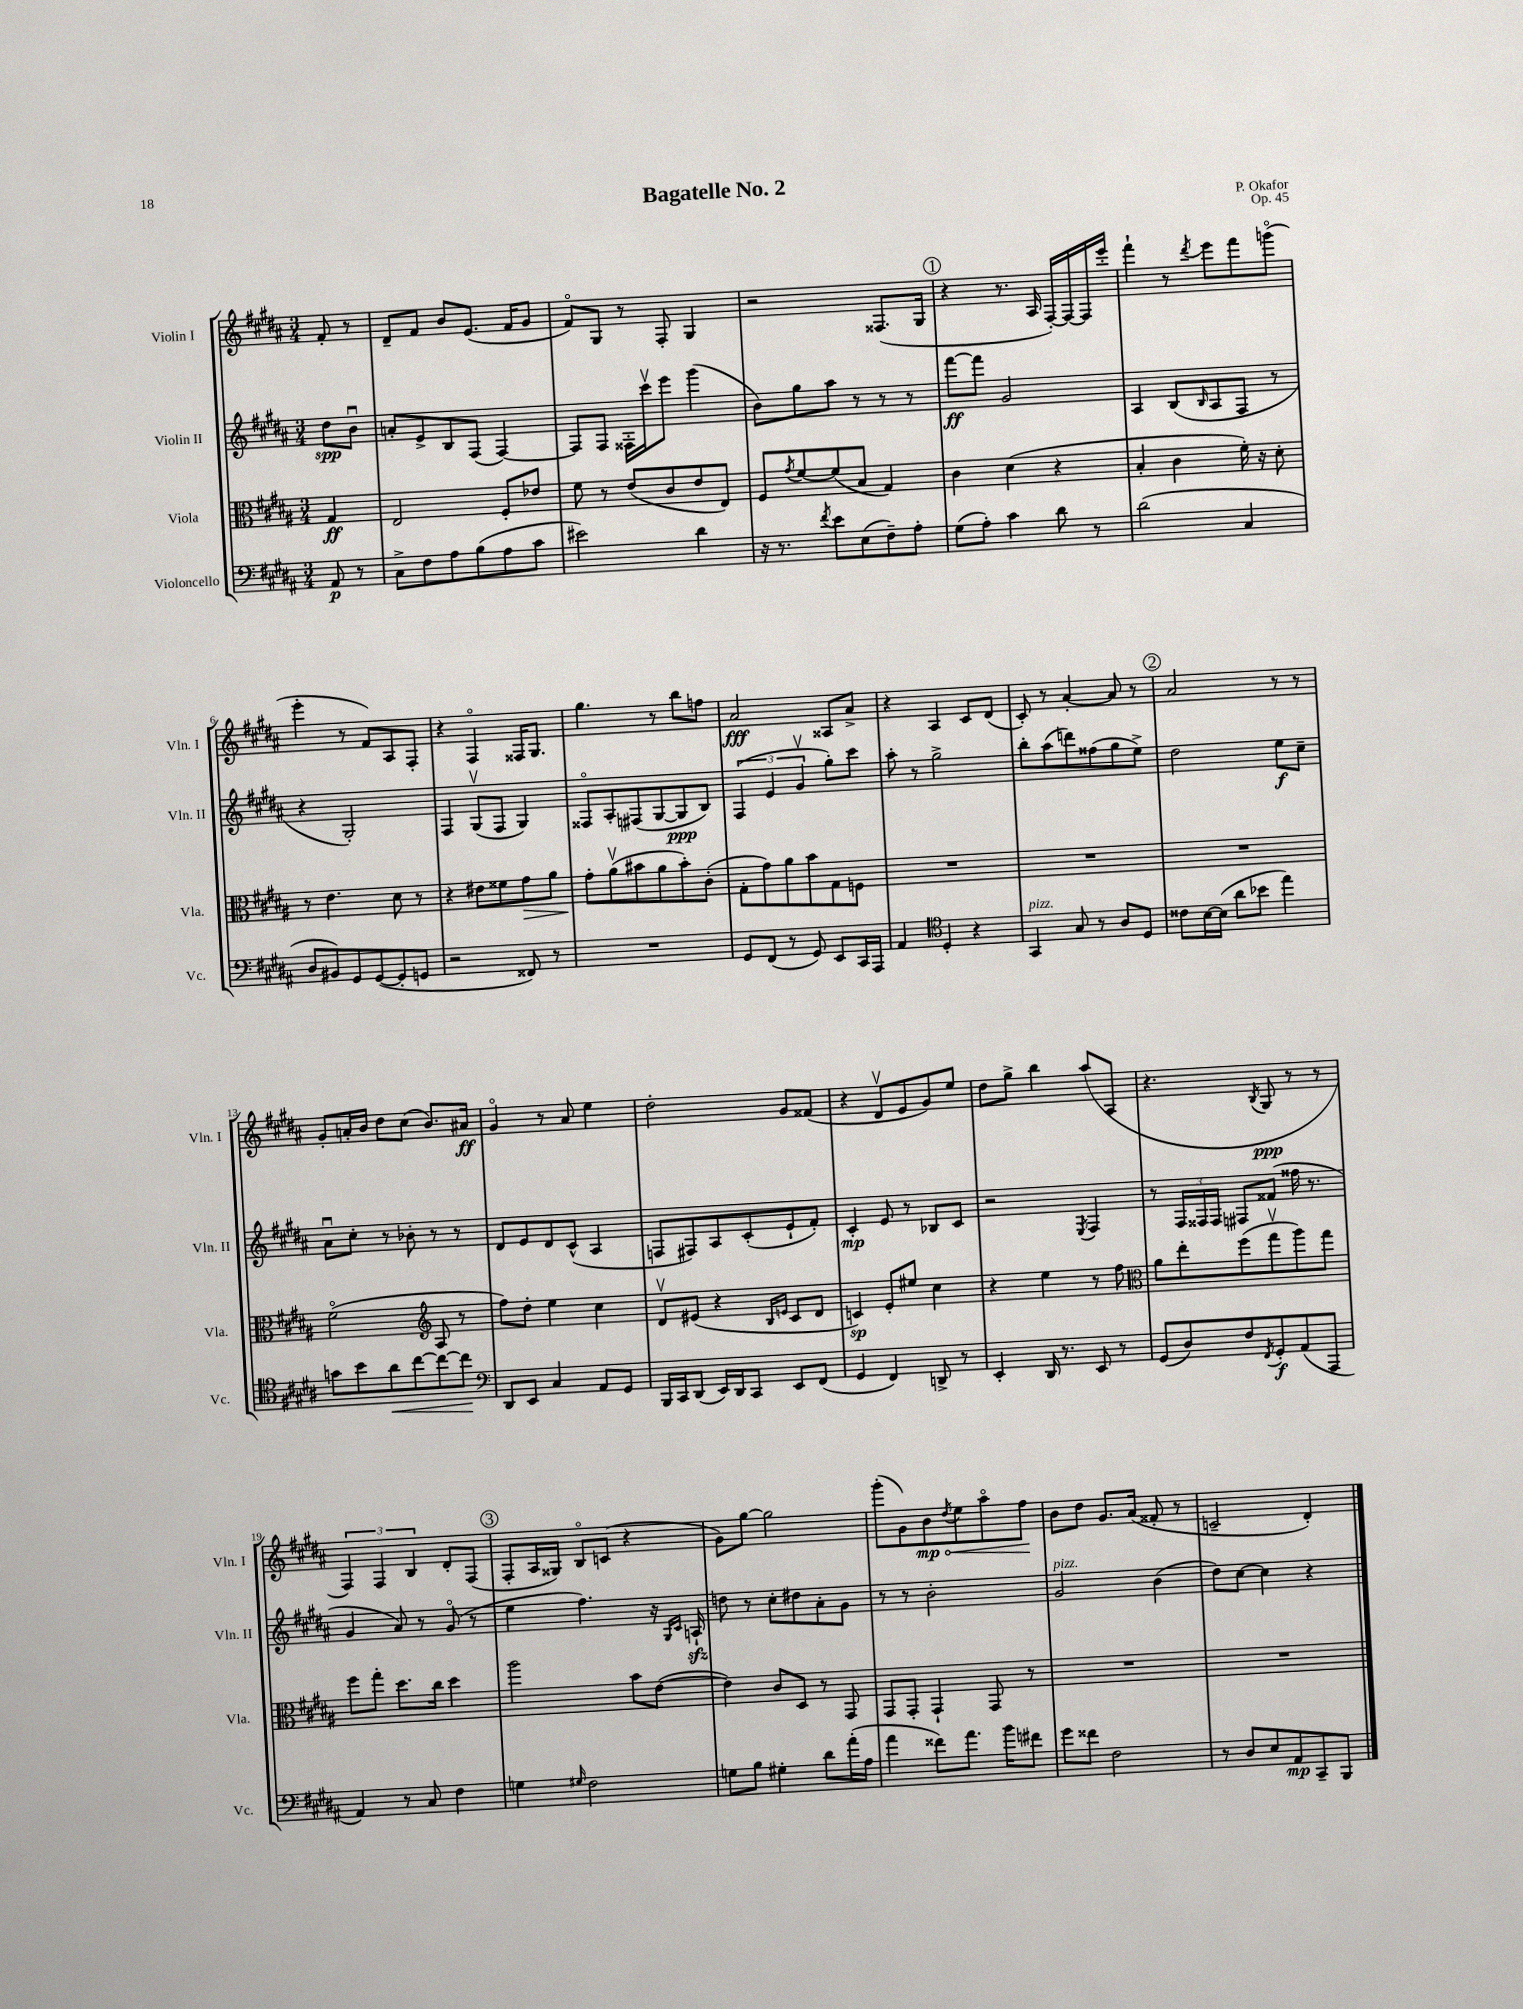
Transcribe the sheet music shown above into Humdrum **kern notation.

**kern	**kern	**kern	**kern
*staff4	*staff3	*staff2	*staff1
*clefF4	*clefC3	*clefG2	*clefG2
*k[f#c#g#d#a#]	*k[f#c#g#d#a#]	*k[f#c#g#d#a#]	*k[f#c#g#d#a#]
*M3/4	*M3/4	*M3/4	*M3/4
8AA#/	4G#/	8dd#\L	8f#'/
8r	.	8bu\J	8r
=	=	=	=
8C#^\L	2E/	8a'/L	8d#~/L
8F#\	.	8e^/	8f#/J
8A#\	.	8B/	8b/L
(8B\	.	(8F#/J	(8.e/J
8A#\	8F#'/L	[4F#/)	.
.	.	.	16f#/LK
8c#\J	8e-/J	.	8g#/J
=	=	=	=
2e#\)	8f#\	8F#/]L	8f#o/L)
.	8r	8F#/J	8G#/J
.	(8e/L	16F##'\LL	8r
.	.	16ccc#v\J	.
.	8c#/	8eee\J	8F#'/
4d#\	8e/	(4ggg#\	4G#/
.	8E/J)	.	.
=	=	=	=
16r	8F#/L	8b\L)	2r
8.r	.	.	.
.	8qg#/	.	.
.	[8f#/	8gg#\	.
8qf#/	.	.	.
8e\L	(8f#/]	8aa#\J	.
(8E\	8B/J	8r	.
8F#~\)	4G#/)	8r	(8.F##/L
8A#'\J	.	8r	.
.	.	.	16G#/Jk
=	=	=	=
(8G#\L	4c#\	[8fff#\L	4r
8A#'\J)	.	8fff#\]J	.
4c#\	(4d#\	2g#/	8.r
.	.	.	16A#/
8d#\	4r	.	[16F#'/LL)
.	.	.	16F#/_
8r	.	.	16F#/]
.	.	.	16eee'/JJ
=	=	=	=
(2d#\	4B'/	4A#/	4fff#`\
.	4c#\	(8B/L	8r
.	.	16qqB/	8qddd#/
.	.	8A#/	8eee\L
4C#/	16f#'\)	8F#/J	8fff#\
.	16r	.	.
.	8d#'\	8r	(8gggo\J
=	=	=	=
8D#/L	8r	4r	4eee'\
8BB#/)	4.e\	.	.
8GG#/	.	2G#'/)	8r
([8GG#/	.	.	8f#/L)
8GG#'/]	8d#\	.	8A#/
8GG/J	8r	.	8F#'/J
=	=	=	=
2r	4r	4F#/	4r
.	8e#\L	(8G#v/L	4F#o/
.	8f##\	8F#/J	.
8FF##/)	8g#\	4G#/)	16F##/LK
.	.	.	8.G#/J
8r	8a#\J	.	.
=	=	=	=
2.r	8g#'\L	8F##o/L	4.gg#\
.	(8a#v\	8A#'/	.
.	8b#\	(8F#/	.
.	8a#\	[8G#/	8r
.	8b#'\)	8G#/]	8bb\L
.	(8c#'\J	8B/J)	8ff\J
=	=	=	=
8GG#/L	8G#'\L	(6F#/	2a#/
(8FF#/J	8g#\)	.	.
.	.	6e/	.
8r	8a#\	.	.
.	.	6g#v/	.
8GG#/)	8b\	.	.
8EE/L	8G#\	8gg#'\L)	8A##/L
16CC#/L	8F\J	8ccc#\J	8a#^/J
16AAA#/JJ	.	.	.
=	=	=	=
4AA#/	2.r	8aa#'\	4r
.	.	8r	.
*clefC4	*	*	*
4D#'/	.	2gg#^\	4A#/
4r	.	.	8c#/L
.	.	.	(8d#/J
=	=	=	=
4GG#/	2.r	8bb'\L	8c#'/)
.	.	(8aa#\	8r
8G#/	.	8ddd\)	[4a#'/
8r	.	(8ff##\	.
8A#/L	.	8gg#\	8a#/]
8D#/J	.	8ee^\J)	8r
=	=	=	=
8c##\L	2.r	2dd#\	2a#/
[16B\L	.	.	.
(16B\]JJ	.	.	.
8a#\L	.	.	.
8b-\J	.	.	.
4ee\)	.	8ee\L	8r
.	.	8cc#~\J	8r
=	=	=	=
8g\L	(2f#o\	8a#u\L	8g#'/L
8b\	.	8cc#'\J	16a'/L
.	.	.	16b/JJ
8a#\	.	8r	8dd#\L
[8cc#\	.	8b-'\	(8cc#\J
*	*clefG2	*	*
8cc#\_	8A#/	8r	8.b/L)
8cc#\]J	8r	8r	.
.	.	.	16a#/Jk
=	=	=	=
*clefF4	*	*	*
8DD#/L	8ff#\L)	8d#/L	4g#o/
8EE/J	8dd#'\J	8e/	.
4C#/	4ee\	8d#/	8r
.	.	(8c#^^/J	8a#/
8AA#/L	4cc#\	4A#/	4ee\
8GG#/J	.	.	.
=	=	=	=
16BBB/LL	8d#v/L	8F/L	2dd#'\
16CC#/J	.	.	.
(8DD#/J	(8e#/J	8F#/)	.
16EE/LL)	4r	8A#/	.
16DD#/J	.	.	.
8CC#/J	.	(8c#'/	.
.	16qqB/LL	.	.
.	16qqe/JJ	.	.
8EE/L	8c#/L	8e`/	8g#/L
(8FF#/J	8d#/J	8f#'/J)	(8f##/J
=	=	=	=
4GG#/	4c/)	4c#'/	4r
4FF#/)	8e'/L	8e/	8d#v/L
.	8ee#/J	8r	8e/
8DD^/	4cc#\	8B-/L	8g#/)
8r	.	8c#/J	8ee/J
=	=	=	=
4EE'/	4r	2r	8dd#\L
.	.	.	8gg#^\J
16DD#/	4ee\	.	4bb\
8.r	.	.	.
.	.	8qE/	.
8EE/	8r	4F#/	(8aa#/L
8r	8ff#\	.	8A#/J
=	=	=	=
*	*clefC3	*	*
(8GG#/L	8a#\L	8r	4.r
8D#/)	8ee'\	24F#/LL	.
.	.	24F##/	.
.	.	24F##/JJ	.
8F#/	(8ff#\	8F#/L	.
8qFF#/	.	.	8qB/
8GG#'/	8gg#v\	(8f##/J	8G#/
(8AA#/	8aa#\)	16ff##\	8r
.	.	8.r	.
8AAA#/J	8gg#\J	.	8r
=	=	=	=
4AA#/)	8ff#\L	4g#/	6F#/)
.	8gg#'\J	.	.
.	.	.	6F#/
8r	8.dd#\L	8a#/)	.
.	.	.	6B/
8C#/	.	8r	.
.	16cc#\Jk	.	.
4F#\	4dd#\	(8g#o/	8d#'/L
.	.	8r	(8F#/J
=	=	=	=
4G\	2aa#\	4ee\	8F#'/L
.	.	.	16A#/L
.	.	.	16G##/JJ)
16qqG#/	.	.	.
2F#\	.	4.ff#\)	8Bo/L
.	.	.	(8c/J
.	8b\L	.	4r
.	([8e\J	16r	.
.	.	16qqG#/LL	.
.	.	16qqc#/JJ	.
.	.	16A`/	.
=	=	=	=
8G\L	4e\])	8dd\	8g#\L)
8B\J	.	8r	[8gg#\J
4G#'\	8c#/L	8cc#'\L	2gg#\]
.	8D#/J	8dd#\	.
8d#\L	8r	8a#'\	.
(16a#'\L	8GG#/	8g#\J	.
16A#\JJ	.	.	.
=	=	=	=
4a#\	8GG#/L	8r	(8ggg#'\L
.	8GG#'/J	8r	8g#\)
8f##\L)	4GG#`/	2b'\	8b\
.	.	.	8qdd#/
8.a#\J	.	.	8ee\
.	8GG#/	.	8aa#o\
16b\LK	.	.	.
8f#\J	8r	.	8ff#\J
=	=	=	=
8g#\L	2.r	2g#/	8b\L
8f##\J	.	.	8dd#\J
2F#\	.	.	8.g#/L
.	.	.	(16a#/Jk
.	.	(4b\	8f##'/
.	.	.	8r
=	=	=	=
8r	2.r	8dd#\L)	2c~/
8D#/L	.	[8cc#\J	.
8E/	.	4cc#\]	.
8AA#/	.	.	.
8CC#~/	.	4r	4d#'/)
8BBB/J	.	.	.
==	==	==	==
*-	*-	*-	*-
